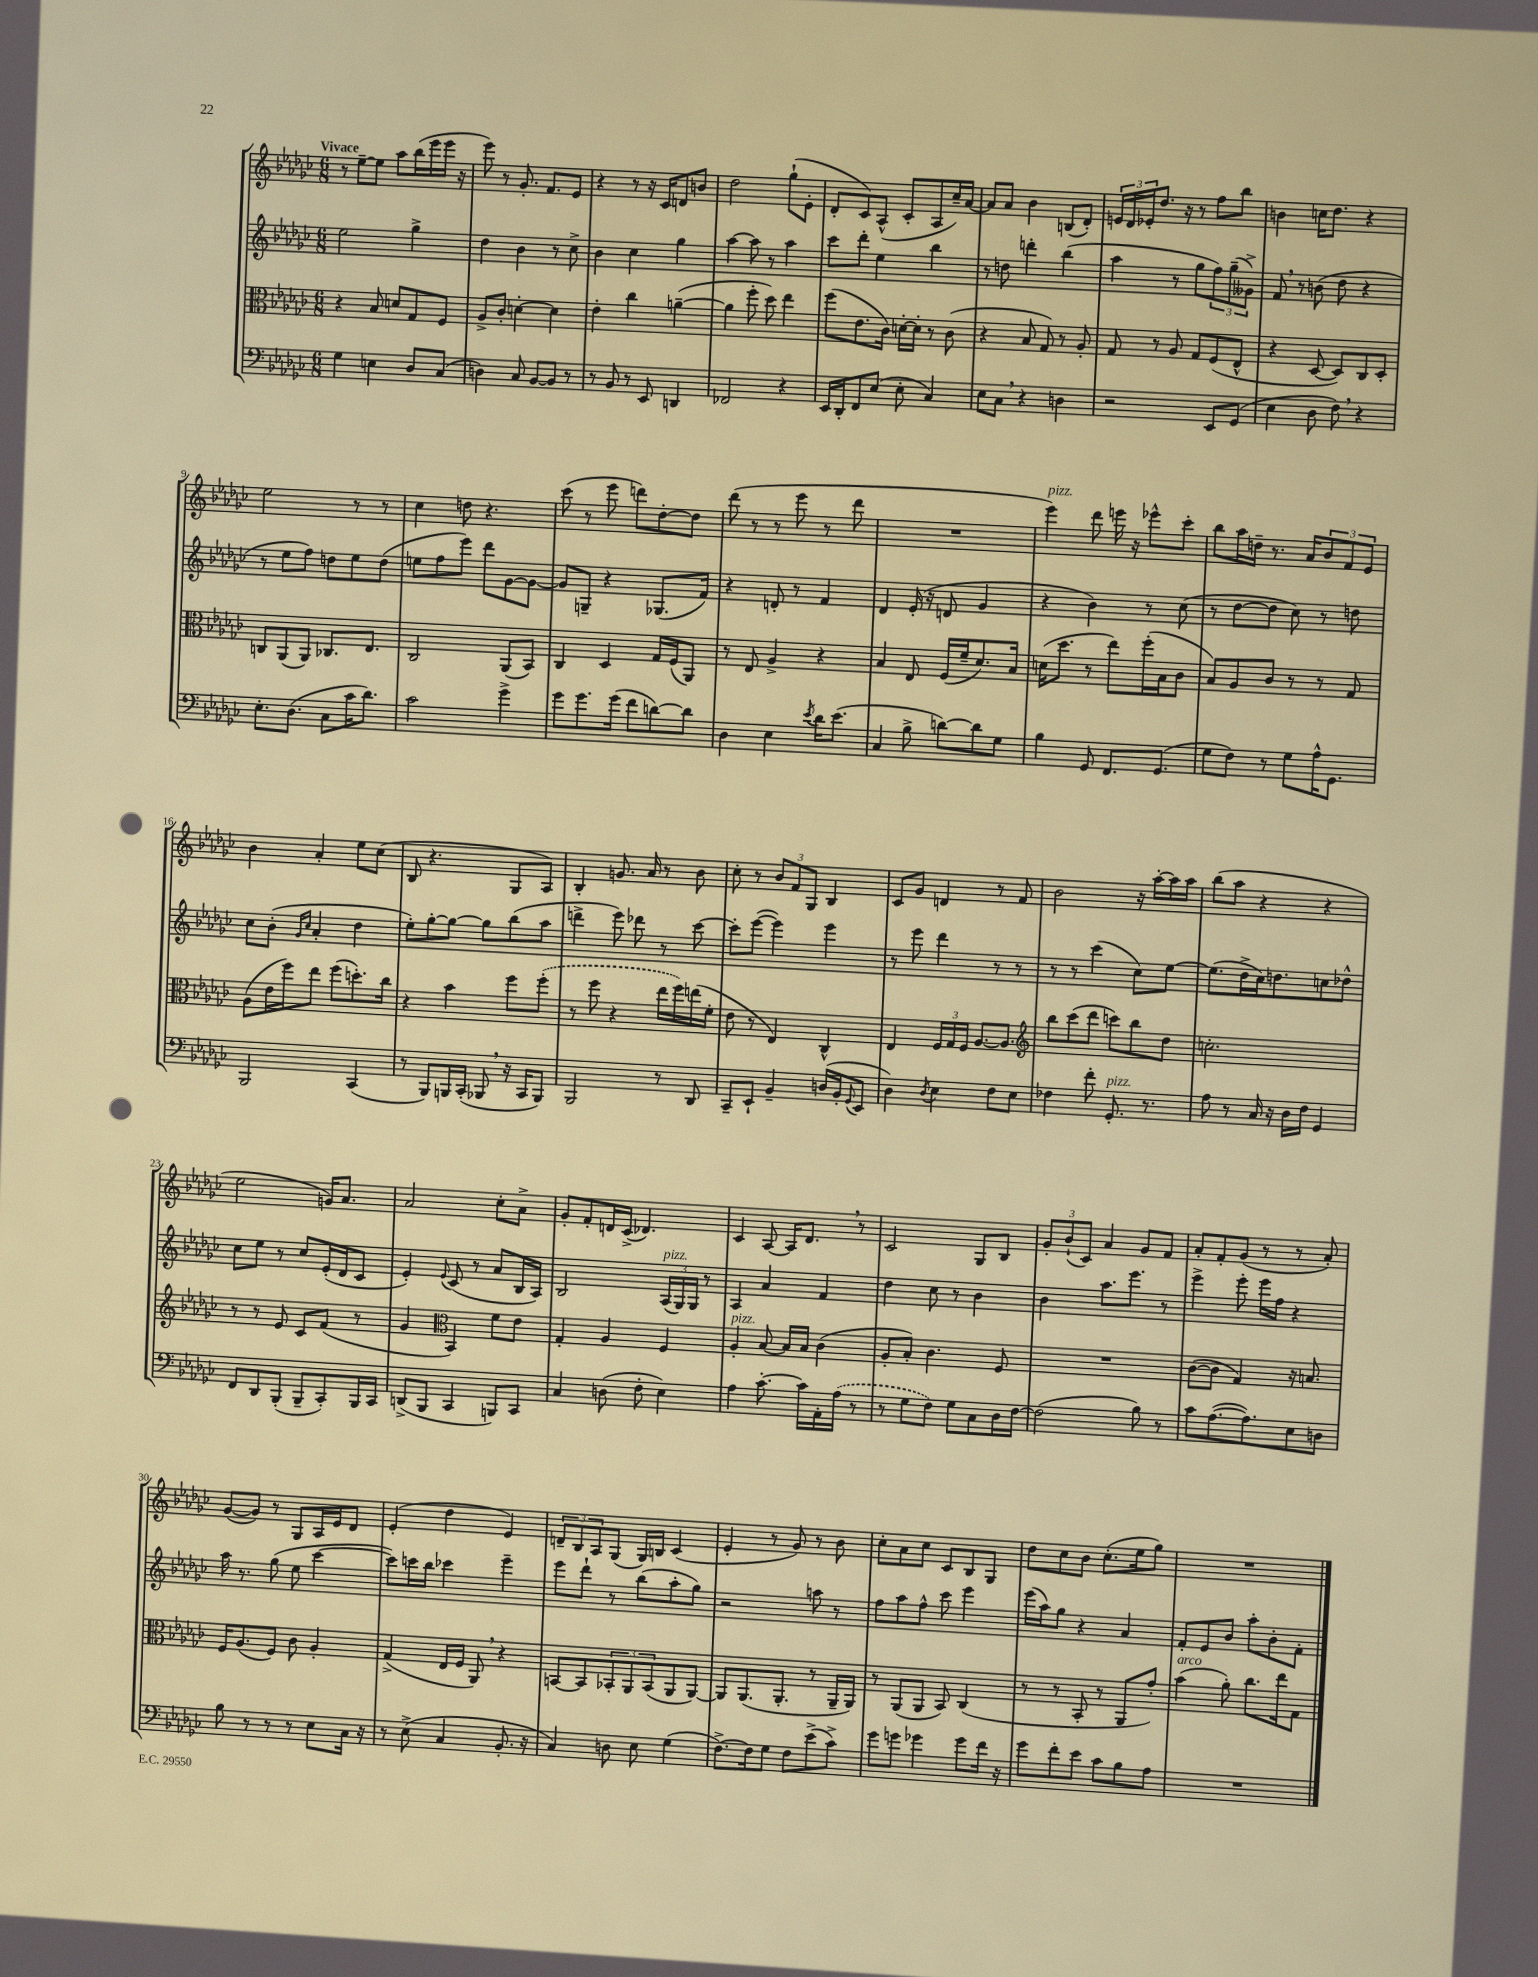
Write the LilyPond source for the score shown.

<<
\new StaffGroup <<
\new Staff = "s0" {
    \clef treble \key ges \major \numericTimeSignature \time 6/8 \tempo "Vivace"
    r8 ees''8~-- ees''8 aes''8 bes''16( ees'''16 ees'''16 r16 |
    ees'''8) r8 ges'8.-. f'8. ees'8 |
    r4 r8 r16 ces'16 d'8 b'8 |
    des''2 ges''8-!( ees'8-. |
    des'8-. ces'8) aes8-^( ces'8-. aes8 ces''16--) aes'16~ |
    aes'8 aes'8 bes'4 b8( des'8-.) |
    \tuplet 3/2 { e'16 des'16 ees'16-. } des''8. r16 r8 f''8 bes''8 |
    b'4 c''16 des''8. r4 |
    ees''2 r8 r8 |
    ces''4 d''8 r4. |
    ces'''8( r8 ees'''8 d'''8) des''8~-. des''8 |
    des'''8( r8 r8 ees'''8 r8 des'''8 |
    R2. |
    ees'''4^\markup { \italic "pizz." }) des'''8 e'''16 r16 ees'''8-^ ces'''8-. |
    bes''8 aes''16 d''16-- r8. aes'16 \tuplet 3/2 { bes'8 f'8 ees'8 } |
    bes'4 aes'4-. ees''8 ces''8( |
    bes8 r4. ges8 aes8) |
    bes4-. g'8. aes'16 r8 bes'8 |
    ces''8-. r8 \tuplet 3/2 { bes'8 f'8 ges8 } bes4 |
    ces'8 ges'8 d'4 r8 f'8 |
    bes'2 r16 aes''16~-. aes''16 aes''16 |
    bes''8( aes''8 r4 r4 |
    ees''2 g'16) aes'8. |
    aes'2 ces''8-. aes'8-> |
    ges'8-. f'8-. d'16 ces'16->( des'4.) |
    ces'4 aes8~ aes16 des'8. \breathe r8 |
    ces'2 ges8 bes8 |
    \tuplet 3/2 { ges'8-. bes'8-!( ces'8) } aes'4 ges'8 f'8 |
    aes'8-. f'8-. ges'8( r8 r8 aes'8-.) |
    ges'8~( ges'8) r8 ges8 aes16 ees'16 des'8 |
    ees'4-.( des''4 ees'4) |
    \tuplet 3/2 { d'8-- bes8 aes8 } ges8( ges16) b16 ces'4( |
    ees'4-. r8 ges'8) r8 bes'8 |
    ces''8-. aes'8 ces''8 ces'8 bes8 ges8 |
    des''8 ces''8 bes'8 ces''8.-.( ees''16 ges''8) |
    R2. \bar "|." |
}
\new Staff = "s1" {
    \clef treble \key ges \major \numericTimeSignature \time 6/8
    ees''2 ges''4-> |
    des''4 bes'4 r8 ces''8-> |
    bes'4 ces''4 ges''4 |
    aes''4~ aes''8 r8 aes''4 |
    ces'''8 des'''8-. ees''4 bes''4 |
    r8 d''8 d'''4-. bes''4( |
    aes''4 r8 ges''8 \tuplet 3/2 { f''8) ges''8--( geses'8->) } |
    f'8 \breathe r8 b'8( des''8 r4 |
    r8 ees''8 f''8) d''8 ees''8 d''8( |
    e''8 f''8 ees'''8) des'''8 ges'8~ ges'8~ |
    ges'8 g8-- r4 ges8.( f'16) |
    r4 d'8-. r8 f'4 |
    des'4 ees'16-.( r16 d'8 ges'4 |
    r4 bes'4) r8 ces''8( |
    r8 des''8~ des''8 ces''8) r8 d''8 |
    ces''8 bes'8-.( \grace { ges'16 ces''16 } aes'4-. des''4 |
    ees''8-.) ges''8~-. ges''8~ ges''8 bes''8( aes''8 |
    d'''4-> ees'''8) des'''8 r8 ces'''8~ |
    ces'''8-. ees'''8~( ees'''4) ees'''4 |
    r8 ees'''8 des'''4 r8 r8 |
    r8 r8 ces'''4( ces''8) ees''8~ |
    ees''8.( des''16-> ces''16) d''8. c''8 des''8-^ |
    ces''8 ees''8 r8 ces''8 ees'16-.( des'16 ces'8 |
    ees'4-.) \appoggiatura { ees'8 } ces'8( r8 aes'8 bes16 aes16) |
    bes2 \tuplet 3/2 { aes16^\markup { \italic "pizz." }( ges16) ges16 } r8 |
    aes4 aes'4 f'4 |
    des''4 ces''8 r8 bes'4 |
    bes'4 aes''8. ees'''8. r8 |
    ees'''4-> ees'''8-. ees'''16 f''16 r4 |
    aes''16 r8. ges''8( ees''8 ces'''4~ |
    ces'''8) c'''16 bes''16 ces'''4 ees'''4-- |
    ees'''8 des'''8-! r8 bes''8( aes''8-. ges''8) |
    r2 a''8 r8 |
    f''8 aes''8 f''8-^ ces'''8 ees'''4 |
    ees'''16( aes''16) ges''8 r4 aes'4 |
    f'8-. ees'8 bes'8 aes''8-. bes'8-. f'8-. \bar "|." |
}
\new Staff = "s2" {
    \clef alto \key ges \major \numericTimeSignature \time 6/8
    r4 bes8 d'8 ges8 f8 |
    aes8-> ces'8-. d'4~-. d'4 |
    ees'4-. ces''4 a'4~--( |
    a'4 f''8-. des''8) ees''4 |
    f''8( ees'8. ces'16) d'16~-. d'16-. r8 ces'8( |
    r4 bes8 ges8) r8 aes8-. |
    ges8 r8 aes8 ges8 f8( ees8-^ |
    r4 des8~ des8) ces8 des8-. |
    c8 aes,8( aes,8) ces8. ees8. |
    ces2 aes,8( bes,8) |
    ces4 des4 ges16 f16( aes,8) |
    r8 ees8 aes4-> r4 |
    bes4 ees8 f16( f'16-- des'8.) bes16 |
    d'16( des''8. r8 ees''8) f''16-.( bes16 ces'8 |
    bes8) aes8 ces'8 r8 r8 ges8 |
    aes8( ees'16 f''16) ees''8 f''8( d''8.-.) ces''16 |
    r4 bes'4 f''8 \once \slurDashed f''8-.( |
    r8 f''8 r4 ees''16 f''16) e''16( f'16-. |
    ees'8 r8 ees4) ces4-^ |
    ees4 \tuplet 3/2 { f16 ges16 f16 } aes8.~ aes8. |
    \clef treble bes''8 ces'''8( des'''8 c'''8) bes''8 des''8 |
    c''2.-. |
    r8 r8 ees'8 ces'8 f'8( r8 |
    ges'4 \clef alto bes,4) f'8 ees'8 |
    ges4-. aes4 f4 |
    aes4-.^\markup { \italic "pizz." } bes8~ bes16 bes16 ces'4( |
    aes8-. bes8-.) ces'4. f8 |
    R2. |
    ces'8~( ces'8 ges4) r16 b8. |
    f16 aes8.( f8) ces'8 aes4-. |
    ges4->( ees16 f16 aes,8) \breathe r4 |
    b,8~ b,8 \tuplet 3/2 { bes,8-. aes,8 bes,8( } aes,8 aes,8~) |
    aes,8 aes,8.( aes,8.-. r8 aes,16-- aes,16) |
    r8 aes,8( aes,8 bes,8) ces4( |
    r8 r8 bes,8-. r8 aes,8 ges'8-.) |
    bes'4^\markup { \italic "arco" }( aes'8-.) ces''8. ees''16 ges8 \bar "|." |
}
\new Staff = "s3" {
    \clef bass \key ges \major \numericTimeSignature \time 6/8
    ges4 e4 des8 ces8( |
    d4) ces8 bes,8~ bes,8 r8 |
    r8 bes,8 r8 ees,8 d,4 |
    fes,2 r4 |
    ees,16 des,16-. f,8 ees8( ees8-. ces4) |
    ees8 ces8 \breathe r4 d4 |
    r2 ees,8 ges,8( |
    ees4 des8 f8) \breathe r4 |
    ees8.-. des8.( ces8 ces'16 des'8.) |
    ces'2 ges'4-> |
    ges'8 ges'8. ges'16( f'8 d'8~) d'8 |
    des4 ees4 \acciaccatura { ees'8 } des'16 ees'8.( |
    ces4 bes8-> d'8~) d'8 ges8 |
    bes4 ges,8 f,8. ges,8.( |
    ges8 f8) r8 ges8 aes16-^ ges,8. |
    bes,,2 ces,4( |
    r8 bes,,8) b,,16 ces,16-.( bes,,8 \breathe r16 ces,16 bes,,8) |
    bes,,2 r8 des,8 |
    ces,8-- ees,8-! bes,4-- d16( bes,16-. \appoggiatura { ges,8 } ees,8 |
    des4) \acciaccatura { des8 } ees4 f8 ees8 |
    fes4 f'8-. ges,8.-.^\markup { \italic "pizz." } r8. |
    aes8 r8 ces16 r16 des16 f16 ges,4 |
    f,8 des,8 bes,,8-.( bes,,8-- ces,8-.) bes,,16 ces,16 |
    d,8->( bes,,8 ces,4 b,,8) ces,8 |
    ces4 d8( f8-. ees4) |
    aes4 ces'8.~-. ces'16 aes,16-. \once \slurDashed aes16( r8 |
    r8 ges8 f8) ges8 ces8 des16 f16~ |
    f2( bes8) r8 |
    ces'8 aes8.~( aes8.) ees8 d8 |
    bes8 r8 r8 r8 ees8 ces16 r16 |
    r8 ees8->( ces4 bes,8.-. r16 |
    ces4) d8 ees8 ges4( |
    f8.~->) f16 ges8 f8 ees'8->( ces'8->) |
    ges'8 g'8 ges'4 ges'8 f'16 r16 |
    ges'8 f'8-. ees'8 ces'8 bes8 aes8 |
    R2. \bar "|." |
}
>>
>>
